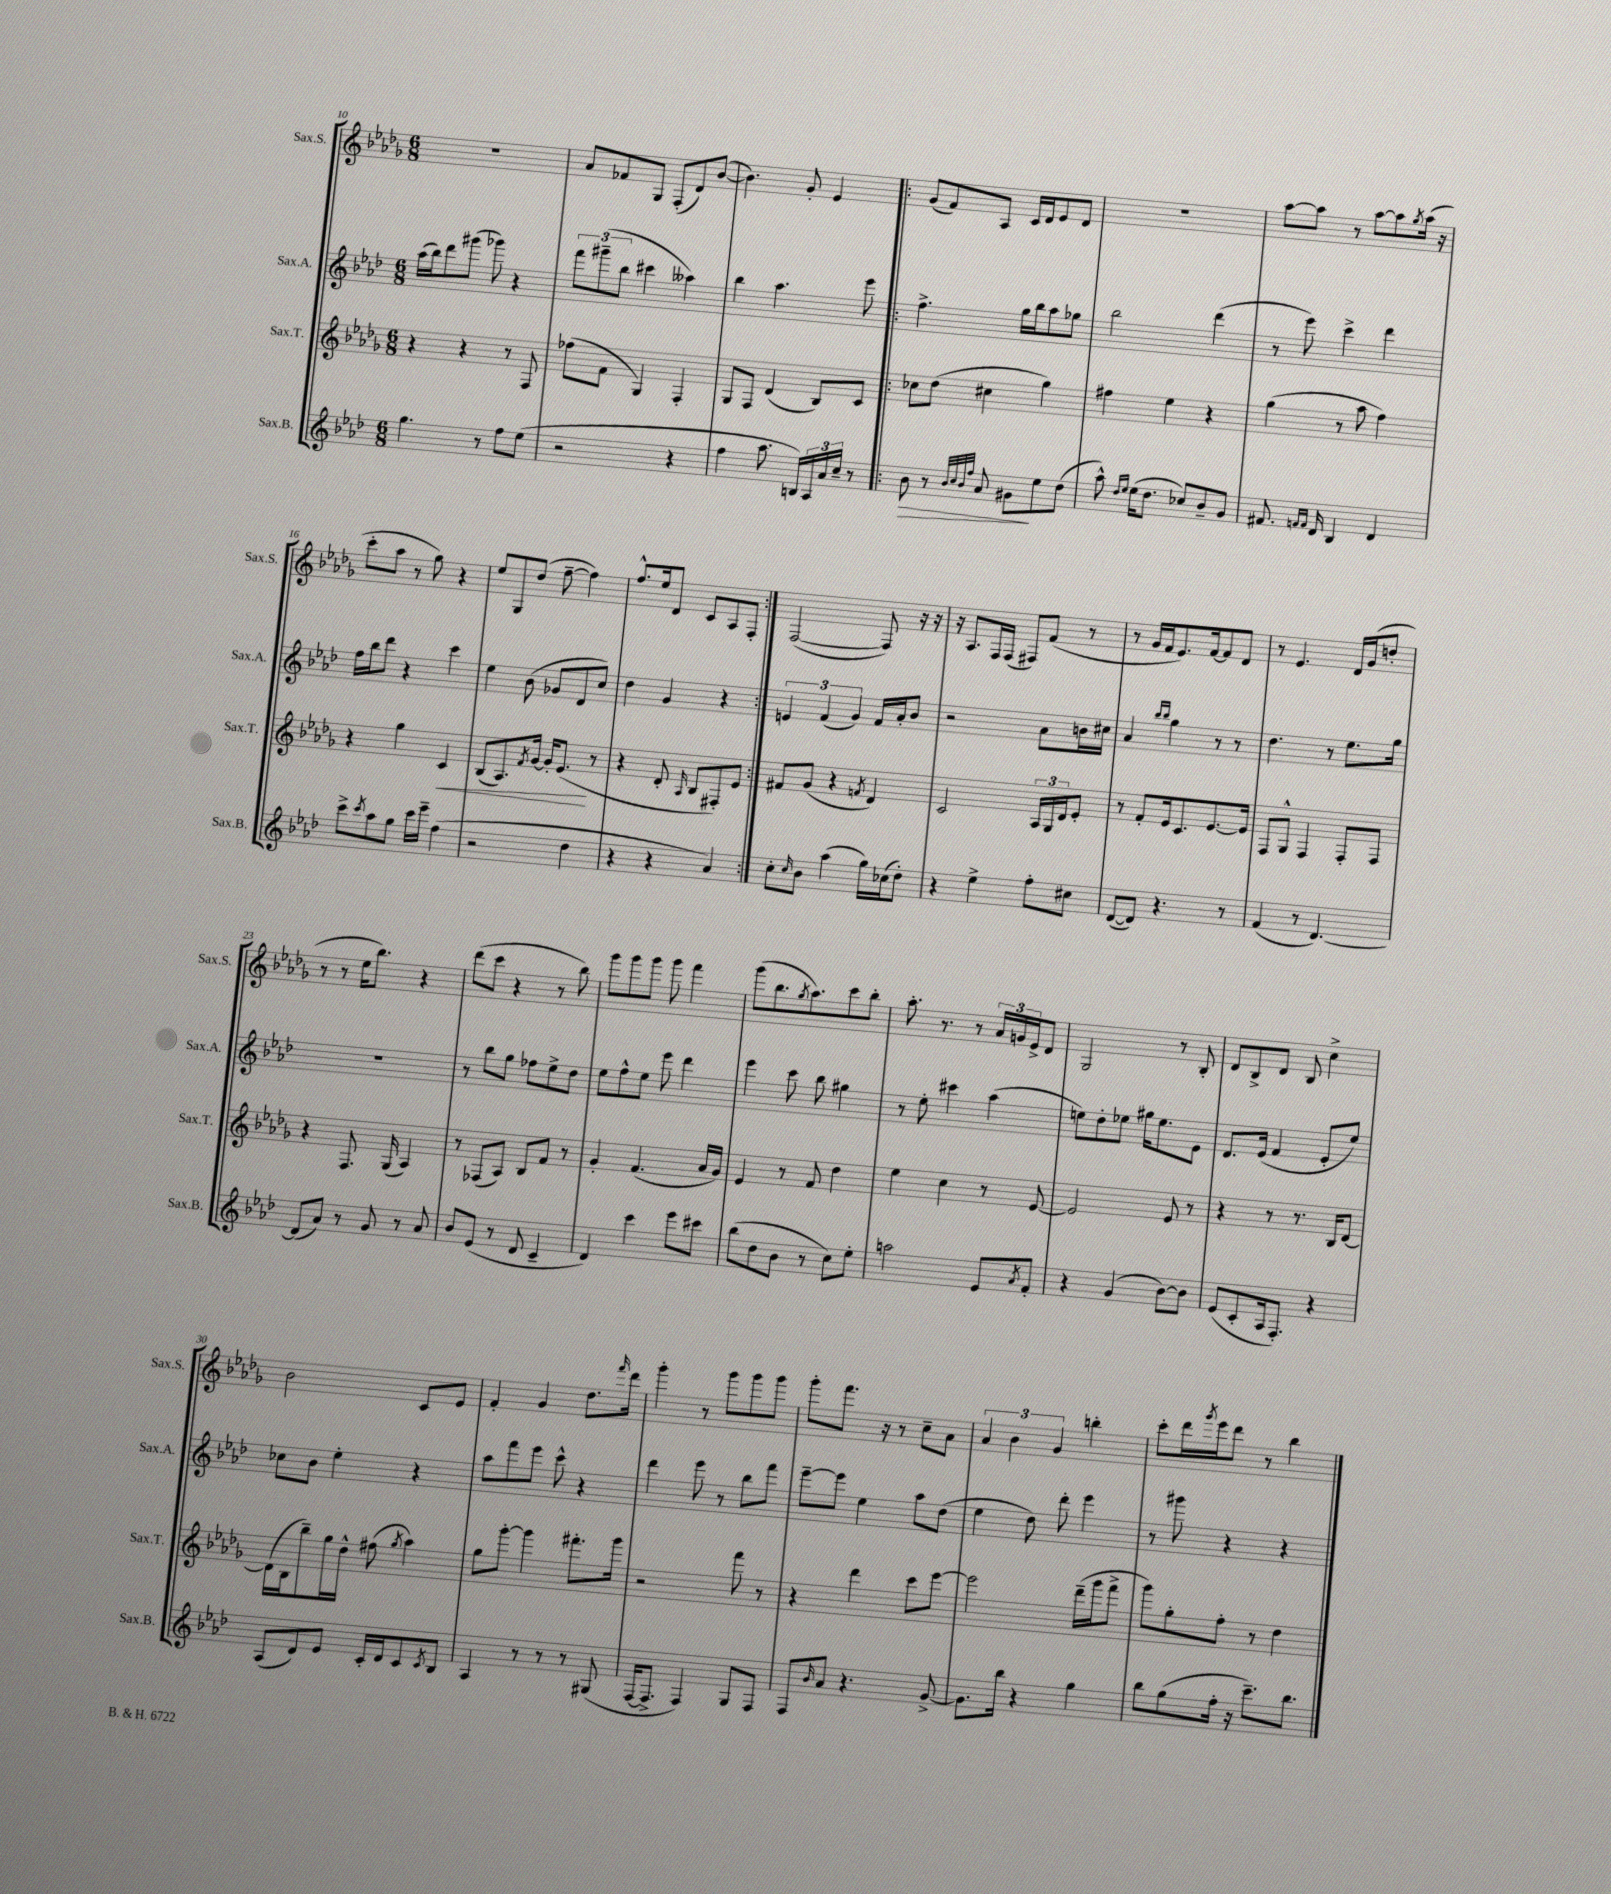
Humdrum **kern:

**kern	**kern	**kern	**kern
*staff4	*staff3	*staff2	*staff1
*clefG2	*clefG2	*clefG2	*clefG2
*k[b-e-a-d-]	*k[b-e-a-d-g-]	*k[b-e-a-d-]	*k[b-e-a-d-g-]
*M6/8	*M6/8	*M6/8	*M6/8
4.gg	4r	(16aa-	2.r
.	.	16bb-)	.
.	.	8ddd-	.
.	4r	(8ggg#	.
8r	.	8ggg-)	.
8ff	8r	4r	.
(8ee-	8F	.	.
=	=	=	=
2r	(8ff-	12fff	8a-
.	.	(12ggg#~	.
.	8f	.	8f-
.	.	12bb-	.
.	4G-)	4ccc#	8G-
.	.	.	(8F'
4r	4F'	4aa--)	8d-)
.	.	.	([8b-
=	=	=	=
4ff	8G-	4bb-	4.b-])
.	8F	.	.
8.aa-	(4d-	4.aa-	.
.	.	.	8g-'
16B)	.	.	.
24A-	8B-)	.	4e-
24a-	.	.	.
24cc~	.	.	.
8r	8c	8eee-	.
=!|:	=!|:	=!|:	=!|:
8b-	8cc-	4.ff^	(8g-
8r	(8dd-	.	8f)
32qqb-	.	.	.
32qqcc	.	.	.
32qqb-	.	.	.
32qqff	.	.	.
8a-	4cc#	.	8A-
8g#	.	16gg	16c
.	.	16bb-	16d-
8ee-	4gg-)	8aa-	8e-
(8dd-	.	8gg-	8d-
=	=	=	=
8aa-^^)	4ff#	2bb-	2.r
16qqdd-	.	.	.
16qqee-	.	.	.
(16ee-	.	.	.
8.dd-	.	.	.
.	4ee-	.	.
8cc-)	.	.	.
8b-~	4r	(4ddd-	.
8g	.	.	.
=	=	=	=
8.f#	(4gg-	8r	[8aa-
.	.	8eee-)	8aa-]
16qqf	.	.	.
16qqf	.	.	.
16d-	.	.	.
4B-	8r	4ccc^	8r
.	8aa-	.	[8aa-
4d-	4ff)	4ddd-	8aa-]
.	.	.	8qgg-
.	.	.	(16aa-
.	.	.	16r
=	=	=	=
8ccc^	4r	16ff	8ccc'
.	.	16bb-	.
8qccc	.	.	.
8aa-	.	8ddd-	8aa-
8gg	4gg-	4r	8r
16ccc	.	.	8gg-)
16eee-~	.	.	.
(4ff	4c	4ccc	4r
=	=	=	=
2r	(8B-	4ee-	8ee-
.	8.A-)	.	8G-
.	.	(8b-	(8dd-
.	8qf	.	.
.	[16g-	.	.
.	16g-']	8g-	[8ff~
.	(8.e-	.	.
4dd-	.	8d-	4ff])
.	8r	8cc)	.
=	=	=	=
4r	4r	4dd-	8.ff^^
.	.	.	16ee-
4r	8d-'	4g	8d-
.	16qqA-	.	.
.	8B-	.	8c
4a-)	8F#')	4r	8A-
.	8e-	.	8F'
=:|!	=:|!	=:|!	=:|!
8cc'	8f#	6e	([2F
16qqcc	.	.	.
8b-	(8g-	.	.
.	.	(6f	.
(4aa-	4r	.	.
.	.	6g)	.
.	8qf	.	.
16gg)	4d-)	16f	8F])
(16cc-	.	16a-'	.
8dd-')	.	8b-	16r
.	.	.	16r
=	=	=	=
4r	2c	2r	16r
.	.	.	8.A-
4ee-^	.	.	16F
.	.	.	(16F
.	.	.	8F#)
8ff'	24A-	8a-	(8f
.	24G-	.	.
.	24d-	.	.
8cc#	8e-'	16b	8r
.	.	16cc#	.
=	=	=	=
([8d-	8r	4a-	8r
8d-])	8f'	.	16g-
.	.	.	16f
.	.	16qqbb-	.
.	.	16qqbb-	.
4.r	16e-	4gg	8.e-)
.	8.c	.	.
.	.	.	[16f
.	[8.e-	8r	8f]
8r	.	8r	8d-
.	16e-]	.	.
=	=	=	=
(4f	8F	4.dd-	8r
.	8G-^^	.	4.e-
8r	4F	.	.
[4.d-)	.	8r	.
.	8F'	8.ee-	16d-
.	.	.	(16g-
.	8F	.	8dd'
.	.	16gg	.
=	=	=	=
(8d-]	4r	2.r	8r
8a-)	.	.	8r
8r	8.F	.	16ee-
.	.	.	8.bb-)
8g	.	.	.
.	(16G-	.	.
8r	4A-)	.	4r
8a-	.	.	.
=	=	=	=
8b-	8r	8r	(8ddd-
(8e-	(8F-	8bb-	8ccc
8r	8A-)	8gg	4r
8d-	8B-	8ff-	.
4c~	8f	8ee-^	8r
.	8r	8dd-	8bb-)
=	=	=	=
4d-)	4g-'	8ee-	8ggg-
.	.	8ff^^	8ggg-
4ccc	(4.f	8ee-	8ggg-
.	.	8eee-	8ggg-
8eee-	.	4ddd-	4fff
8ccc#	16a-	.	.
.	16g-)	.	.
=	=	=	=
(8bb-	4e-	4eee-	(8ggg-
8dd-	.	.	8.bb-
8b-	8r	8ccc	.
.	.	.	8qgg-
.	.	.	8.aa-)
8r	8f	8bb-	.
8cc)	4dd-	4gg#	8ccc
8ee-'	.	.	8bb-'
=	=	=	=
2aa	4ee-	8r	8.aa-'
.	.	8ee-'	.
.	.	.	8.r
.	4cc	4ccc#	.
.	.	.	8r
8e-	8r	(4aa-	24a-
.	.	.	24g
.	.	.	24e-^
8qa-	.	.	.
8f'	[8e-	.	8d-
=	=	=	=
4r	2e-]	8ee)	2G-
.	.	8dd-'	.
(4g	.	8ee-	.
.	.	16gg#	.
.	.	8.ee-	.
[8b-)	8e-	.	8r
8b-]	8r	8e-	8B-'
=	=	=	=
(8e-	4r	8.d-	8d-
8c'	.	.	8B-^
.	.	(16e-	.
16A-	8r	4f	8d-
8.F')	.	.	.
.	8.r	.	8B-
4r	.	8e-'	4cc^
.	16B-	.	.
.	[8d-	8ee-)	.
=	=	=	=
(8A-	(16d-]	8cc-	2b-
.	16B-	.	.
8d-)	8bb-~)	8b-	.
8e-	16gg-	4ee-'	.
.	16dd-^^	.	.
16c'	(8ff#	.	.
16d-	.	.	.
.	8qgg-	.	.
8c	4aa-)	4r	8c
8qc	.	.	.
8B-	.	.	8e-
=	=	=	=
4A-	8gg-	8aa-	4f'
.	[8ggg-'	8fff	.
8r	4ggg-]	8eee-	4g-
8r	.	8ccc^^	.
8r	8.fff#'	4r	8.dd-
(8G#	.	.	.
.	.	.	16qqfff
.	16ggg-	.	16ddd-
=	=	=	=
[16F	2r	4ddd-	4ggg-'
8.F^]	.	.	.
4F)	.	8eee-	8r
.	.	8r	8ggg-
8G	8fff	8bb-	8ggg-
8F	8r	8fff	8ggg-
=	=	=	=
8F	4r	[8eee-~	8ggg-'
16qqb-	.	.	.
8a-	.	8eee-]	8.fff
4.r	4ddd-	4ee-	.
.	.	.	16r
.	.	.	8r
.	8ccc	8aa-	8cc~
[8g^	[8eee-	(8dd-	8a-
=	=	=	=
8.g]	2eee-]	4ee-	6a-
.	.	.	6b-
16bb-	.	.	.
4r	.	8dd-)	.
.	.	.	6g-
.	.	8ddd-'	.
4gg	(16ddd-~	4eee-	4bb'
.	16ggg-	.	.
.	8fff^	.	.
=	=	=	=
8bb-	8ggg-)	8r	8ccc'
(8gg	8gg-'	8ggg#	16ddd-
.	.	.	8qggg-
.	.	.	16eee-
16ff'	8ff'	4r	8ddd-
16r	.	.	.
8.ccc~)	8r	.	8r
.	4dd-	4r	4bb-
8.bb-	.	.	.
==	==	==	==
*-	*-	*-	*-
